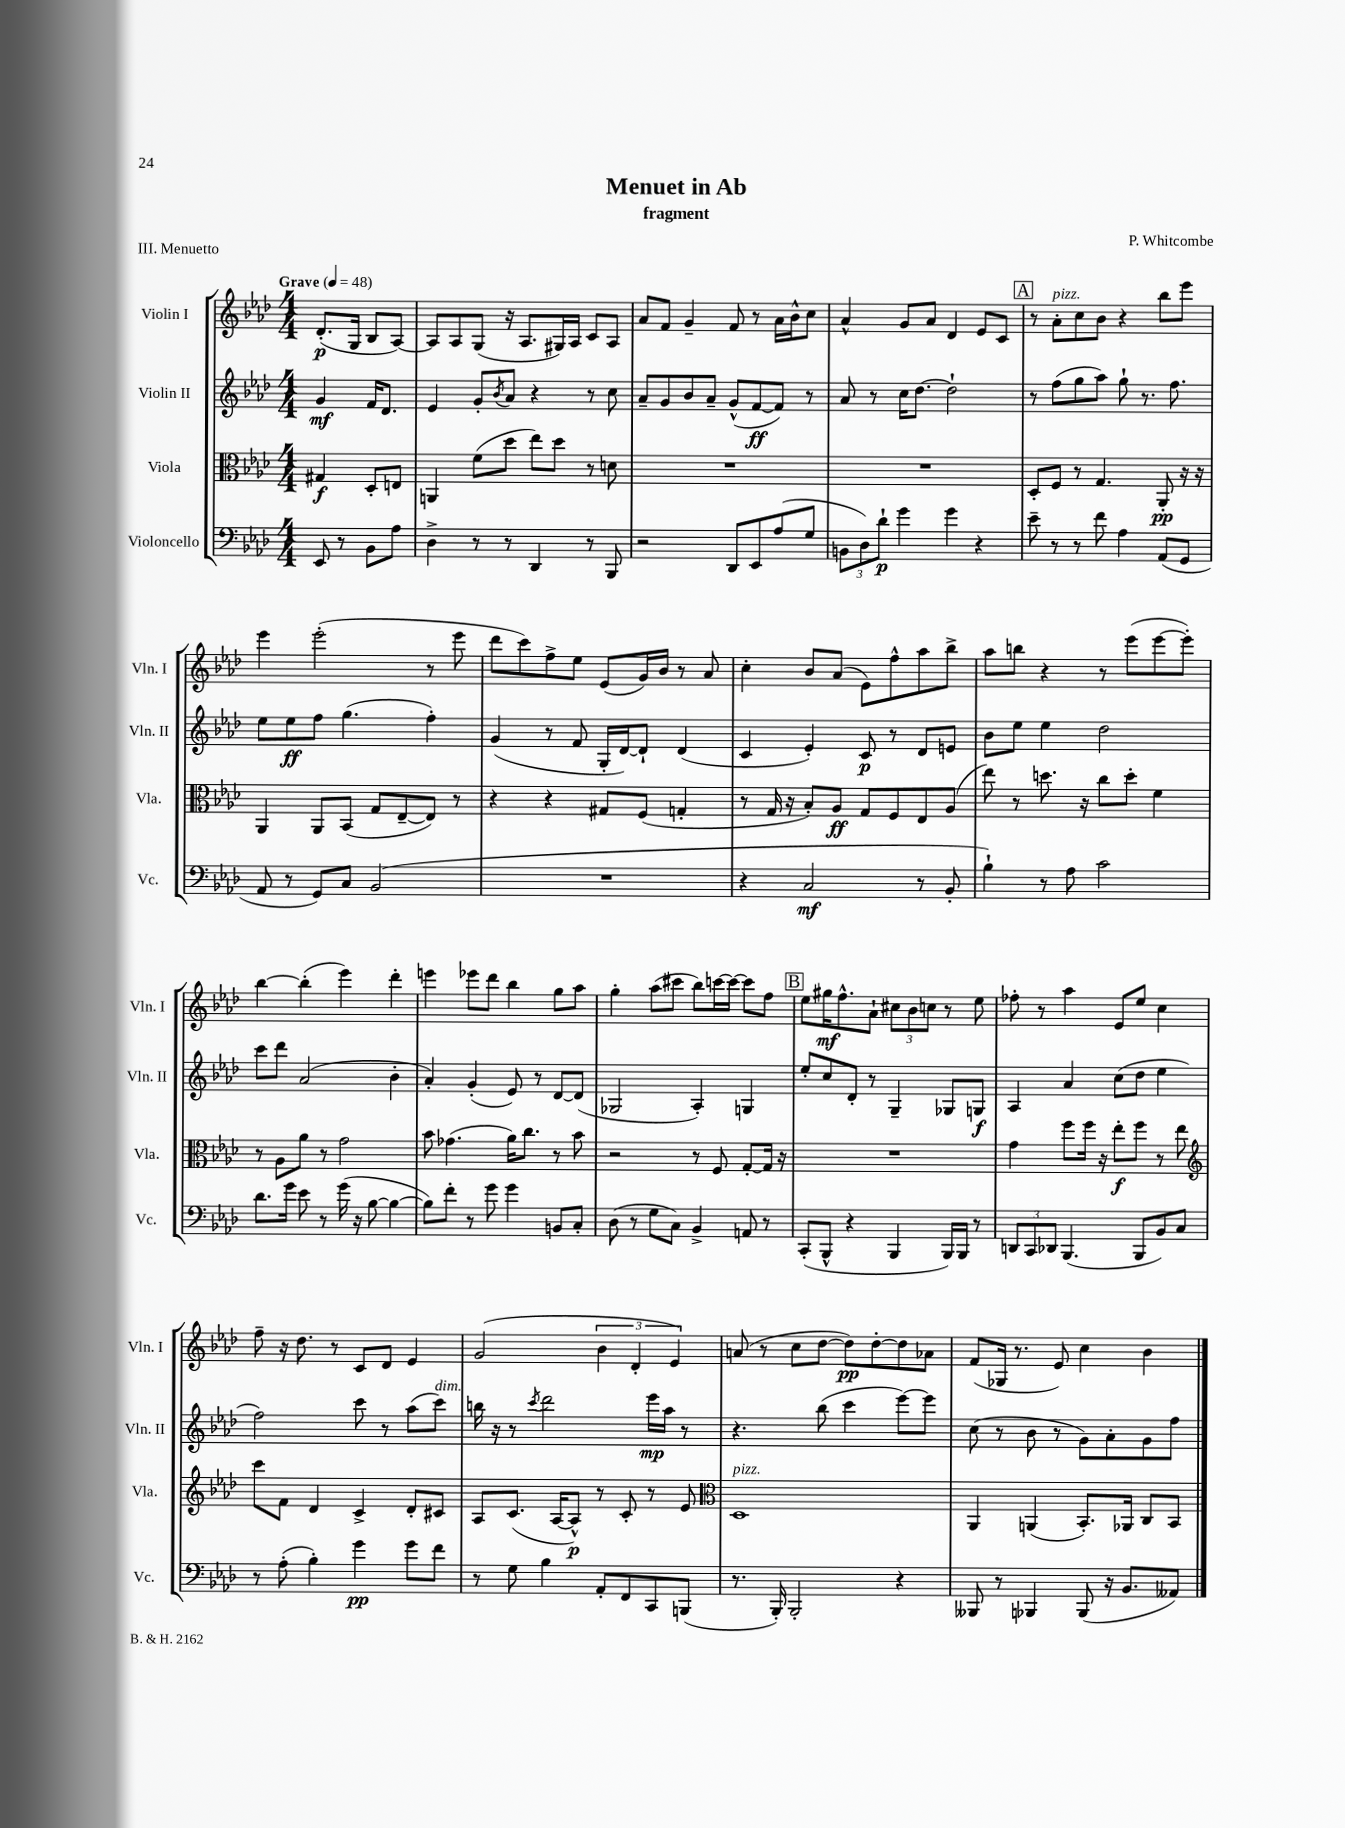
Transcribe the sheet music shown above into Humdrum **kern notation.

**kern	**kern	**kern	**kern
*staff4	*staff3	*staff2	*staff1
*clefF4	*clefC3	*clefG2	*clefG2
*k[b-e-a-d-]	*k[b-e-a-d-]	*k[b-e-a-d-]	*k[b-e-a-d-]
*M4/4	*M4/4	*M4/4	*M4/4
*MM48	*MM48	*MM48	*MM48
8EE-	4G#	4g	(8.d-'
8r	.	.	.
.	.	.	16G
8BB-	8D-'	16f	8B-
.	.	8.d-	.
8A-	8E	.	[8A-)
=	=	=	=
4D-^	4AA	4e-	8A-]
.	.	.	8A-
8r	(8f	8g'	(8G
.	.	8qb-	.
8r	8dd-	8a-	16r
.	.	.	8.A-
4DD-	8ee-)	4r	.
.	8dd-	.	16G#)
.	.	.	16A-
8r	8r	8r	8c
8BBB-	8d	8cc	8A-
=	=	=	=
2r	1r	8a-~	8a-
.	.	8g	8f
.	.	8b-	4g~
.	.	8a-~	.
8DD-	.	(8g^^	8f
8EE-	.	[8f	8r
(8A-	.	8f])	16a-
.	.	.	16b-^^
8G	.	8r	8cc
=	=	=	=
12BB	1r	8a-	4a-^^
12D-)	.	.	.
.	.	8r	.
12d-`	.	.	.
4g	.	16cc	8g
.	.	[8.dd-	.
.	.	.	8a-
4g	.	2dd-`]	4d-
4r	.	.	8e-
.	.	.	8c
=	=	=	=
8e-~	8D-'	8r	8r
8r	8F	(8ff	8a-'
8r	8r	8gg	8cc
8f	4.G	8aa-)	8b-
4A-	.	8gg`	4r
.	.	8.r	.
(8AA-	8AA-'	.	8bb-
.	.	8.ff	.
8GG	16r	.	8eee-
.	16r	.	.
=	=	=	=
8AA-	4AA-	8ee-	4eee-
8r	.	8ee-	.
8GG)	8AA-	8ff	(2eee-'
8C	(8BB-	(4.gg	.
(2BB-	8G	.	.
.	[8E-~	.	.
.	8E-])	4ff')	8r
.	8r	.	8eee-
=	=	=	=
1r	4r	(4g	8ddd-
.	.	.	8ccc)
.	4r	8r	8ff^
.	.	8f	8ee-
.	8G#	16G'	(8e-
.	.	[16d-)	.
.	(8F	8d-`]	16g)
.	.	.	16b-
.	4G'	(4d-	8r
.	.	.	8a-
=	=	=	=
4r	8r	4c	4cc'
.	16G	.	.
.	16r	.	.
2C	8B-')	4e-')	8b-
.	8A-	.	(8a-
.	8G	8c	8e-)
.	8F	8r	8ff^^
8r	8E-	8d-	8aa-
8BB-'	(8A-	8e	8bb-^
=	=	=	=
4B-`)	8ee-)	8b-	8aa-
.	8r	8ee-	8bb
8r	8.dd	4ee-	4r
8A-	.	.	.
.	16r	.	.
2c	8cc	2dd-	8r
.	8dd'	.	(8eee-
.	4f	.	[8eee-
.	.	.	8eee-'])
=	=	=	=
8.d-	8r	8ccc	[4bb-
.	8A-	8ddd-	.
16g	.	.	.
8e-	8a-	(2a-	(4bb-']
8r	8r	.	.
(16g	2g	.	4eee-)
16r	.	.	.
[8B-	.	.	.
4B-_	.	4b-'	4ddd-'
=	=	=	=
8B-])	8b-	4a-')	4eee
8f'	(4.g-	.	.
8r	.	(4g'	8eee-
8g	.	.	8ddd-
4g	16a-)	8e-)	4bb-
.	8.cc	.	.
.	.	8r	.
8BB	8r	[8d-	8gg
8C'	8b-	(8d-]	8aa-
=	=	=	=
(8D-	2r	2G-	4gg'
8r	.	.	.
8G	.	.	(8aa-
8C)	.	.	8ccc#
4BB-^	8r	4A-')	8bb-)
.	8F	.	[16ccc
.	.	.	16ccc_
8AA	[8G'	4G	8ccc]
8r	16G]	.	8ff
.	16r	.	.
=	=	=	=
(8CC'	1r	8ee-'	8ee-
8BBB-^^	.	8cc	16gg#
.	.	.	8.ff^^
4r	.	8d-'	.
.	.	8r	8a-`
4BBB-	.	4G~	12cc#
.	.	.	12b-
.	.	.	12cc
16BBB-)	.	8G-	8r
16BBB-	.	.	.
8r	.	8G	8ee-
=	=	=	=
12DD	4g	4A-	8ff-'
12CC	.	.	.
.	.	.	8r
12DD-	.	.	.
(4.BBB-	8ff	4a-	4aa-
.	16ff	.	.
.	16r	.	.
.	8ee-'	(8cc	8e-
8BBB-	8ff	8dd-	8ee-
8BB-)	8r	4ee-	4cc
8C	8ee-	.	.
=	=	=	=
*	*clefG2	*	*
8r	8ccc	2ff)	8ff~
(8A-'	8f	.	16r
.	.	.	8.dd-
4B-')	4d-	.	.
.	.	.	8r
4g	4c^	8ccc	8c
.	.	8r	8d-
8g	8d-'	(8aa-	4e-
8f	8c#	8ccc)	.
=	=	=	=
8r	8A-	16bb	(2g
.	.	16r	.
8G	(8.c	8r	.
.	.	8qccc	.
4B-	.	2ddd-	.
.	[16A-	.	.
.	8A-^^])	.	.
8AA-'	8r	.	6b-
8FF	8c'	.	.
.	.	.	6d-'
8CC	8r	16eee-	.
.	.	16aa-	.
.	.	.	6e-)
(8BBB	8e-	8r	.
=	=	=	=
*	*clefC3	*	*
8.r	1D-	4.r	(8a
.	.	.	8r
16BBB-')	.	.	.
2BBB-'	.	.	8cc
.	.	(8bb-	[8dd-
.	.	4ccc	8dd-])
.	.	.	[8dd-'
4r	.	[8eee-)	8dd-]
.	.	8eee-]	8a-
=	=	=	=
8BBB--	4AA-	(8cc	(8f
8r	.	8r	16G-
.	.	.	8.r
4BBB-	(4AA	8b-	.
.	.	8r	8e-)
(8BBB-	8.BB-')	8g)	4cc
16r	.	8a-'	.
8.BB-	16AA-	.	.
.	8C	8g	4b-
8AA--)	8BB-	8ff	.
==	==	==	==
*-	*-	*-	*-
